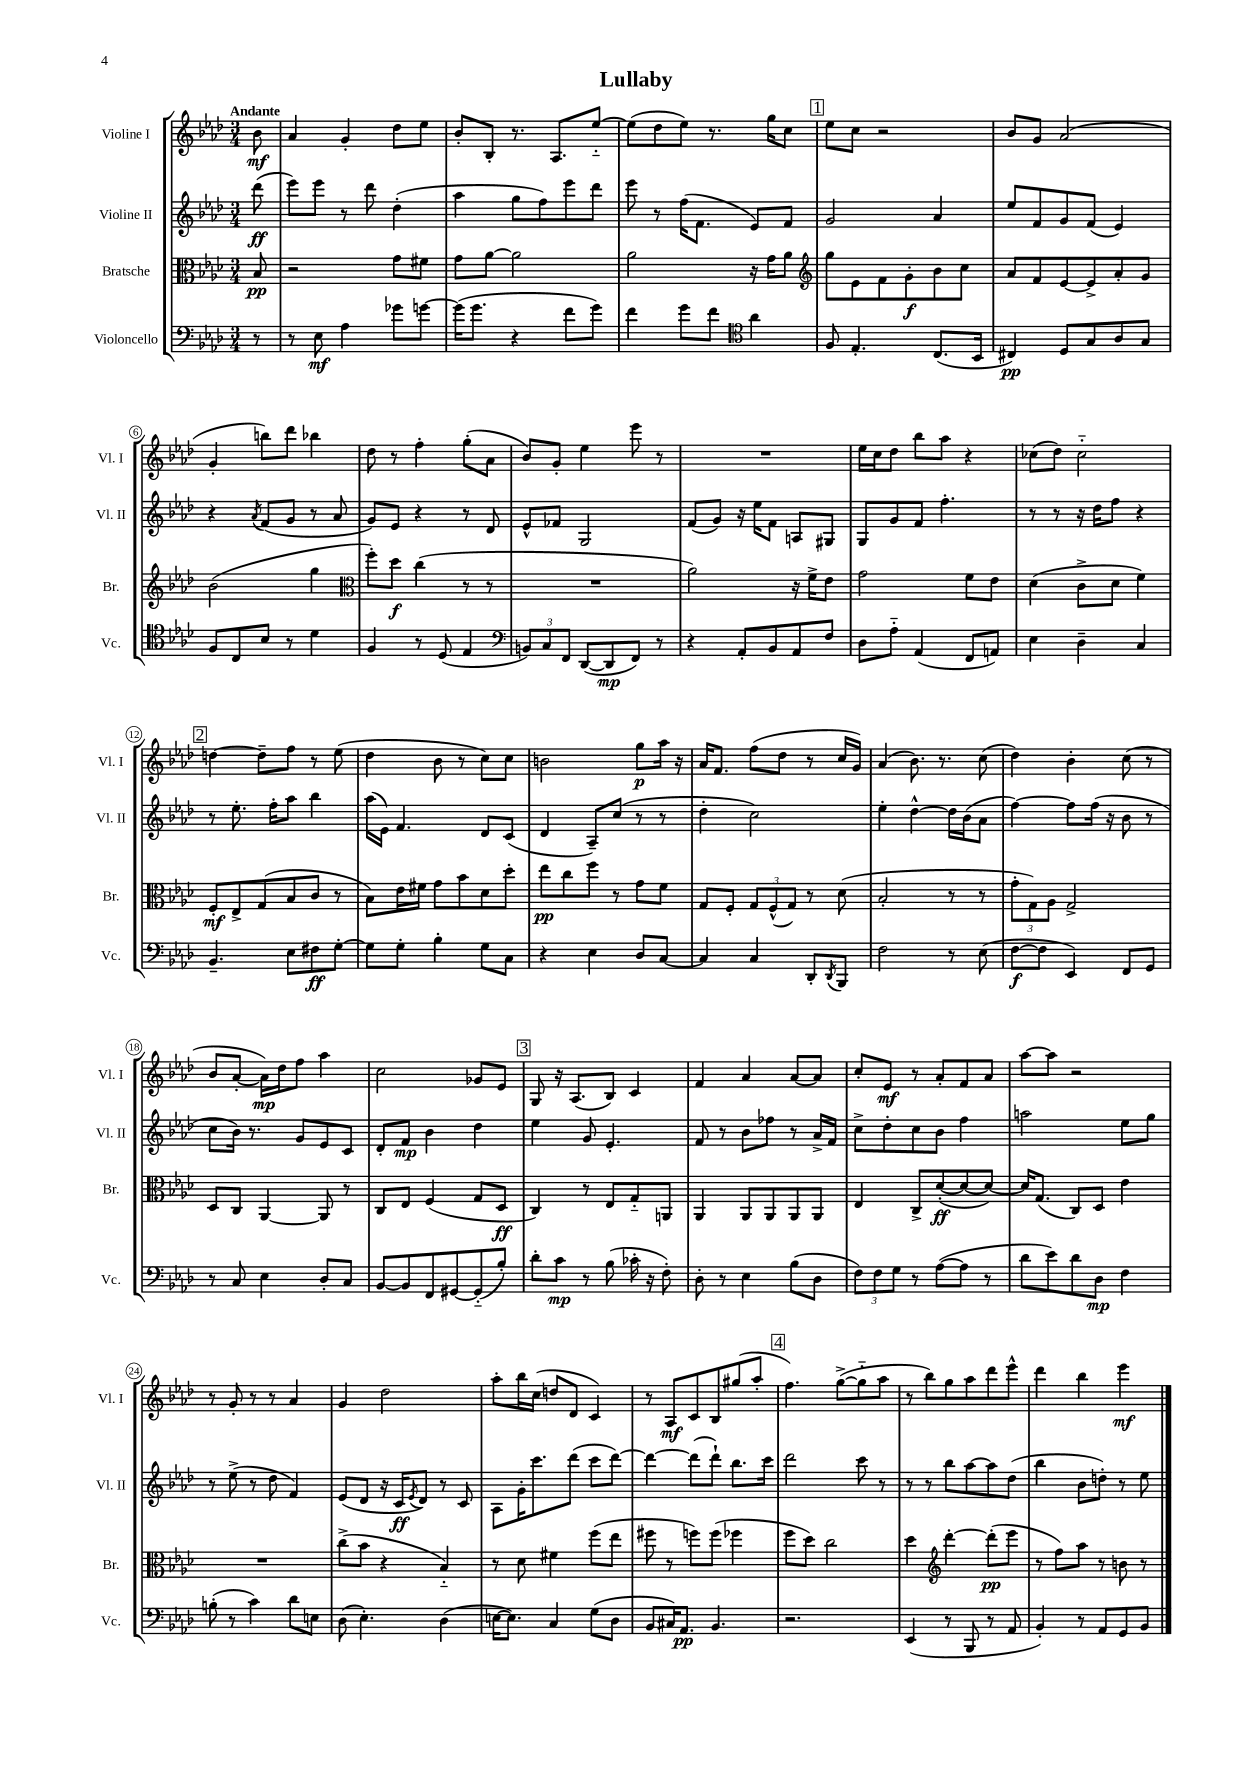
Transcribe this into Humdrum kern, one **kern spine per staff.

**kern	**kern	**kern	**kern
*staff4	*staff3	*staff2	*staff1
*clefF4	*clefC3	*clefG2	*clefG2
*k[b-e-a-d-]	*k[b-e-a-d-]	*k[b-e-a-d-]	*k[b-e-a-d-]
*M3/4	*M3/4	*M3/4	*M3/4
8r	8B-	(8ddd-	8b-
=	=	=	=
8r	2r	8eee-)	4a-
8E-	.	8eee-	.
4A-	.	8r	4g'
.	.	8ddd-	.
8g-	8g	(4dd-'	8dd-
[8g	8f#	.	8ee-
=	=	=	=
(16g]	8g	4aa-	8b-'
8.g	.	.	.
.	[8a-	.	8B-'
4r	2a-]	8gg	8.r
.	.	8ff)	.
.	.	.	8.A-
8f	.	8eee-	.
8g)	.	8ddd-	[8ee-'~
=	=	=	=
4f	2a-	8eee-	(8ee-]
.	.	8r	8dd-
8g	.	(16ff	8ee-)
.	.	8.f	.
8f	.	.	8.r
*clefC4	*	*	*
4a-	16r	8e-)	.
.	16g	.	16gg
.	8a-	8f	8cc
=	=	=	=
*	*clefG2	*	*
8F	8gg	2g	8ee-
4.E-'	8e-	.	8cc
.	8f	.	2r
.	8g'	.	.
(8.C	8b-	4a-	.
.	8cc	.	.
16BB-	.	.	.
=	=	=	=
4C#)	8a-	8ee-	8b-
.	8f	8f	8g
8D-	[8e-	8g	(2a-
8G	8e-^]	(8f	.
8A-	8a-'	4e-)	.
8G	8g	.	.
=	=	=	=
8F	(2b-	4r	4g'
8C	.	.	.
.	.	8qa-	.
8B-	.	(8f	8bb)
8r	.	8g	8ddd-
4d-	4gg	8r	4bb-
.	.	8a-	.
=	=	=	=
*	*clefC3	*	*
4F	8ff')	8g)	8dd-
.	8dd-	8e-	8r
8r	(4cc	4r	4ff'
(8D-	.	.	.
4E-	8r	8r	(8gg'
.	8r	8d-	8a-
=	=	=	=
*clefF4	*	*	*
12BB)	2.r	8e-^^	8b-)
12C	.	.	.
.	.	8f-	8g'
12FF	.	.	.
([8DD-	.	2G	4ee-
8DD-]	.	.	.
8FF)	.	.	8eee-
8r	.	.	8r
=	=	=	=
4r	2a-)	(8f	2.r
.	.	8g)	.
8AA-'	.	16r	.
.	.	16ee-	.
8BB-	.	8f	.
8AA-	16r	8A	.
.	16f^	.	.
8F	8e-	8G#	.
=	=	=	=
8D-	2g	8G	16ee-
.	.	.	16cc
8A-'~	.	8g	8dd-
(4AA-	.	8f	8bb-
.	.	4.ff'	8aa-
8FF	8f	.	4r
8AA)	8e-	.	.
=	=	=	=
4E-	(4d-	8r	(8cc-
.	.	8r	8dd-)
4D-~	8c^	16r	2cc-'~
.	.	16dd-	.
.	8d-	8ff	.
4C	4f)	4r	.
=	=	=	=
4.BB-~	8F'	8r	[4dd
.	8E-^	8.ee-'	.
.	(8G	.	8dd~]
.	.	16ff'	.
8E-	8B-	8aa-	8ff
8F#	8c	4bb-	8r
[8G'	8r	.	(8ee-
=	=	=	=
8G]	8B-)	(16aa-	4dd-
.	.	16e-)	.
8G'	16e-	4.f	.
.	16f#	.	.
4B-'	8g	.	8b-
.	8b-	.	8r
8G	8d-	8d-	8cc)
8C	8dd-'	(8c	8cc
=	=	=	=
4r	8ee-	4d-	2b
.	8cc	.	.
4E-	8ff	8A-~)	.
.	8r	(8cc	.
8D-	8g	8r	8gg
[8C	8f	8r	16aa-
.	.	.	16r
=	=	=	=
4C]	8G	4dd-'	16a-
.	.	.	8.f
.	8F'	.	.
4C	12G	2cc)	(8ff
.	(12F^^	.	.
.	.	.	8dd-
.	12G)	.	.
8DD-'	8r	.	8r
8qDD-	.	.	.
8BBB-	(8d-	.	16cc
.	.	.	16g)
=	=	=	=
2F	2B-'	4ee-'	(4a-
.	.	[4dd-^^	8.b-)
.	.	.	8.r
8r	8r	16dd-]	.
.	.	(16b-	.
(8E-	8r	8a-	(8cc
=	=	=	=
[8F	12g'	[4ff)	4dd-)
.	12G)	.	.
8F]	.	.	.
.	12A-	.	.
4EE-)	2G^	8ff]	4b-'
.	.	(16ff	.
.	.	16r	.
8FF	.	8b-	(8cc
8GG	.	8r	8r
=	=	=	=
8r	8D-	8cc	8b-
8C	8C	16b-)	[8a-'
.	.	8.r	.
4E-	[4AA-	.	16a-])
.	.	.	16dd-
.	.	8g	8ff
8D-'	8AA-]	8e-	4aa-
8C	8r	8c	.
=	=	=	=
[8BB-	8C	8d-'	2cc
8BB-]	8E-	8f	.
8FF	(4F	4b-	.
[8GG#	.	.	.
(8GG#'~]	8G	4dd-	8g-
8B-')	8D-	.	8e-
=	=	=	=
8d-'	4C)	4ee-	8G
8c	.	.	16r
.	.	.	(8.A-
8r	8r	8g	.
(8B-	8E-	4.e-'	8B-)
16c-'	8G'~	.	4c
16r	.	.	.
8F')	8AA	.	.
=	=	=	=
8D-'	4AA-	8f	4f
8r	.	8r	.
4E-	8AA-	8b-	4a-
.	8AA-	8ff-	.
(8B-	8AA-	8r	[8a-
8D-	8AA-	16a-^	8a-]
.	.	16f	.
=	=	=	=
12F)	4E-	8cc^	8cc'
12F	.	.	.
.	.	8dd-'	8e-
12G	.	.	.
8r	8C^	8cc	8r
([8A-	([8d-'	8b-	8a-'
8A-]	8d-_	4ff	8f
8r	8d-_)	.	8a-
=	=	=	=
8d-	16d-]	2aa	[8aa-
.	(8.G	.	.
8e-)	.	.	8aa-]
8d-	8C)	.	2r
8D-	8D-	.	.
4F	4e-	8ee-	.
.	.	8gg	.
=	=	=	=
(8B'	2.r	8r	8r
8r	.	(8ee-^	8g'
4c)	.	8r	8r
.	.	8dd-	8r
8d-	.	4f)	4a-
8E	.	.	.
=	=	=	=
(8D-	(8cc^	(8e-	4g
4.E-')	8b-	8d-	.
.	4r	16r	2dd-
.	.	16c	.
.	.	8qe-	.
.	.	8d-)	.
(4D-	4B-'~)	8r	.
.	.	8c	.
=	=	=	=
[16E	8r	8A-	8aa-'
8.E])	.	.	.
.	8d-	16g'	16bb-
.	.	8.ccc	(16cc
4C	4f#	.	8dd
.	.	(8ddd-	8d-
(8G	(8ff	8ccc	4c)
8D-	8ee-	[8ddd-)	.
=	=	=	=
8BB-	8ff#	4ddd-_	8r
16C#)	8r	.	8A-
8.AA-	.	.	.
.	8ff)	(8ddd-]	8c
4.BB-	(8ff	8ddd-`)	8B-
.	4ff-	8.bb-	(8gg#
.	.	.	8aa-'
.	.	16ccc	.
=	=	=	=
2.r	8ff	2ddd-	4.ff)
.	8dd-)	.	.
.	2cc	.	.
.	.	.	([8gg^
.	.	8ccc	8gg'~]
.	.	8r	8aa-
=	=	=	=
(4EE-	4dd-	8r	8r
.	.	8r	8bb-)
*	*clefG2	*	*
8r	[4ddd-'	8bb-	8gg
8BBB-	.	[8aa-	8aa-
8r	(8ddd-']	8aa-]	8ddd-
8AA-	8eee-	(8dd-	8eee-^^
=	=	=	=
4BB-')	8r	4bb-	4ddd-
.	8ff)	.	.
8r	8aa-	8b-	4bb-
8AA-	8r	8dd')	.
8GG	8b	8r	4eee-
8BB-	8r	8ee-	.
==	==	==	==
*-	*-	*-	*-
